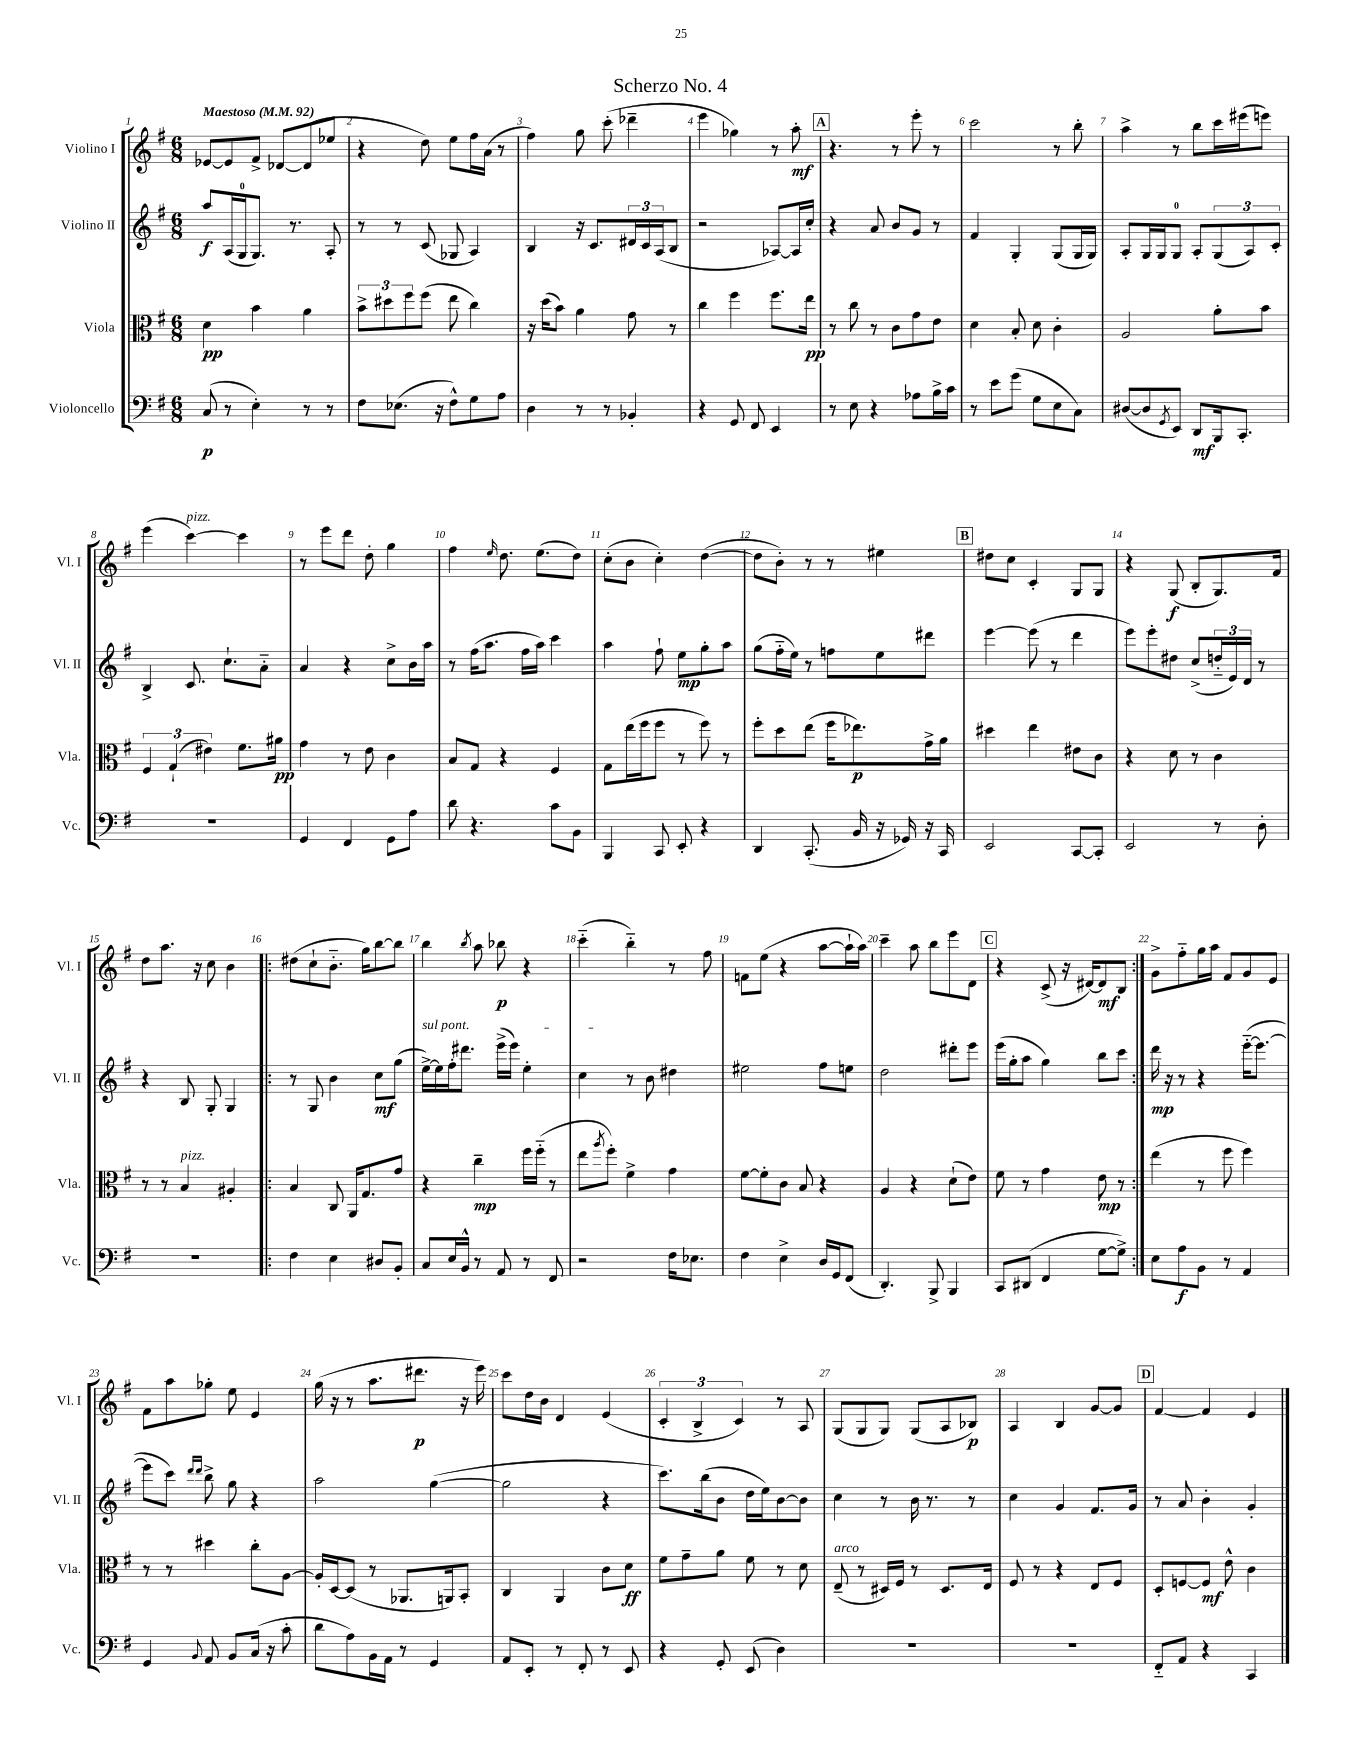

**kern	**kern	**kern	**kern
*staff4	*staff3	*staff2	*staff1
*clefF4	*clefC3	*clefG2	*clefG2
*k[f#]	*k[f#]	*k[f#]	*k[f#]
*M6/8	*M6/8	*M6/8	*M6/8
*MM92	*MM92	*MM92	*MM92
(8C	4d	8aa	[8e-
8r	.	(16A	8e-]
.	.	16G	.
4E')	4b	8.G)	8f#^
.	.	.	[8d-
.	.	8.r	.
8r	4a	.	(8d-]
8r	.	8A'	8ee-
=	=	=	=
8F#	12b^	8r	4r
.	12dd#	.	.
(8.E-	.	8r	.
.	12ff#	.	.
.	(8ff#	(8c	8dd)
16r	.	.	.
8F#^^)	8ee	8G-	8ee
8G	4cc)	4A)	16ff#
.	.	.	(16a
8A	.	.	8r
=	=	=	=
4D	16r	4B	4ff#)
.	(16dd	.	.
.	8b)	.	.
8r	4a	16r	8gg
.	.	8.c	.
8r	.	.	(8ccc'
4BB-'	8g	24d#	4ddd-~
.	.	24c	.
.	.	(24A	.
.	8r	8B	.
=	=	=	=
4r	4cc	2r	4eee
8GG	4ff#	.	4gg-)
8FF#	.	.	.
4EE	8.ff#	[8A-)	8r
.	.	16A-]	8aa'
.	16ee	16cc'	.
=	=	=	=
8r	8r	4r	4.r
8E	8cc	.	.
4r	8r	8a	.
.	8c	8b	8r
8A-	8g	8g	8eee'
16B^	8e	8r	8r
16c	.	.	.
=	=	=	=
8r	4d	4f#	2ccc
8e	.	.	.
(8g	8B'	4G'	.
8G	8d	.	.
8E	4c'	(8G	8r
8C)	.	16G	8bb'
.	.	16G)	.
=	=	=	=
([8D#	2A	8A'	4aa^
8D#]	.	16G	.
.	.	16G	.
8qGG	.	.	.
8EE)	.	8G	8r
8DD	.	8A'	8bb
16BBB	8a'	(12G	16ccc
8.CC'	.	.	(16eee#
.	.	12A)	.
.	8b	.	8eee)
.	.	12c'	.
=	=	=	=
2.r	6F#	4B^	(4eee
.	(6G`	.	.
.	.	8.c	[4ccc)
.	6e#)	.	.
.	.	8.cc`	.
.	8.f#	.	4ccc]
.	.	8a'~	.
.	16a#	.	.
=	=	=	=
4GG	4g	4a	8r
.	.	.	8eee
4FF#	8r	4r	8ddd
.	8e	.	8dd'
8GG	4c	8cc^	4gg
8A	.	16b	.
.	.	16aa	.
=	=	=	=
8d	8B	8r	4ff#
4.r	8G	(16ff#	.
.	.	8.aa	.
.	.	.	16qqee
.	4r	.	8.dd
.	.	16ff#	.
.	.	16aa)	(8.ee
8c	4F#	4ccc	.
8BB	.	.	8dd)
=	=	=	=
4BBB	8G	4aa	(8cc'
.	(16ee	.	8b
.	16ff#	.	.
8CC	8ff#	8ff#`	4cc')
8EE'	8r	8ee	.
4r	8ff#)	8gg'	([4dd
.	8r	8aa	.
=	=	=	=
4DD	8ff#'	(8gg	8dd]
.	8dd	16ff#'~	8b')
.	.	16ee)	.
(8.CC'	(8ee	8r	8r
.	16ff#	8ff	8r
16BB	8.ee-)	.	.
16r	.	8ee	4ee#
16GG-)	.	.	.
16r	16g^	8ddd#	.
16CC	16a	.	.
=	=	=	=
2EE	4dd#	[4eee	8dd#
.	.	.	8cc
.	4ee	(8eee]	4c'
.	.	8r	.
[8CC	8e#	4ddd	8G
8CC']	8c	.	8G
=	=	=	=
2EE	4r	8eee)	4r
.	.	8eee'	.
.	8d	8dd#	(8G
.	8r	(8cc^	8B'
8r	4c	24dd'~	8.G)
.	.	24e)	.
.	.	24d	.
8D'	.	8r	.
.	.	.	16f#
=	=	=	=
2.r	8r	4r	8dd
.	8r	.	8.aa
.	4B	8B	.
.	.	.	16r
.	.	8G'	8cc
.	4A#'	4G	4b
=!|:	=!|:	=!|:	=!|:
4F#	4B	8r	(8dd#
.	.	8G	8cc`
4E	8C	4b	8.b'~
.	16AA	.	.
.	8.G	.	16gg)
8D#	.	8cc	[8bb
8BB'	8g	(8gg	8bb]
=	=	=	=
8C	4r	[16ee^)	4bb
.	.	16ee]	.
16E	.	16ff#'	.
16BB^^	.	8.ddd#	.
.	.	.	8qbb
8r	4cc~	.	8aa
8AA	.	(16eee^	8bb-
.	.	16eee)	.
8r	16ff#	4ee'	4r
.	(16ff#'~	.	.
8FF#	8r	.	.
=	=	=	=
2r	8ee	4cc	(4ccc'~
.	8qaa	.	.
.	8ff#')	.	.
.	4f#^	8r	4bb'~)
.	.	8b	.
16F#	4g	4dd#	8r
8.E-	.	.	.
.	.	.	8ff#
=	=	=	=
4F#	[8f#	2ee#	8f
.	8f#']	.	(8ee
4E^	8c	.	4r
.	8B	.	.
16D	4r	8ff#	[8aa
16GG	.	.	.
(8FF#	.	8ee	16aa`]
.	.	.	16aa)
=	=	=	=
4.DD')	4A	2dd	4ccc~
.	4r	.	8aa
8BBB^	.	.	8bb
4BBB	(8d`	8ddd#'	8eee
.	8e)	8eee	8d
=	=	=	=
8CC	8f#	(16eee	4r
.	.	16gg'	.
(8DD#	8r	8aa	.
4FF#	4g	4gg)	(8c^
.	.	.	16r
.	.	.	[16d#)
[8G	8e	8bb	8d#]
8G^])	8r	8ccc	8B
=:|!	=:|!	=:|!	=:|!
8E	(4ee	16ddd	8g^
.	.	16r	.
8A	.	8r	8ff#'~
8BB	8r	4r	16gg
.	.	.	16aa
8r	8ff#	.	8f#
4AA	4ff#)	([16eee'~	8g
.	.	8.eee_	.
.	.	.	8e
=	=	=	=
4GG	8r	8eee]	8f#
.	8r	8ccc)	8aa
.	.	16qqddd	.
8qqBB	.	16qqddd	.
8AA	4dd#	8bb^	8gg-'
8BB	.	8gg	8ee
(16C	8cc'	4r	4e
16r	.	.	.
8c'	[8A	.	.
=	=	=	=
8d	16A']	2aa	(16gg
.	[16D	.	16r
8A)	(8D]	.	8r
16BB	8r	.	8.aa
16AA	.	.	.
8r	8.AA-	.	.
.	.	.	8.ddd#
4GG	.	([4gg	.
.	16AA)	.	.
.	8BB'	.	16r
.	.	.	16eee)
=	=	=	=
8AA	4C	2gg]	8ccc
8EE'	.	.	16dd
.	.	.	16b
8r	4AA	.	4d
8FF#'	.	.	.
8r	8c	4r	(4e
8EE	8d	.	.
=	=	=	=
4r	8f#	8.ccc)	6c'
.	8g~	.	.
.	.	.	6B^
.	.	(16bb	.
8GG'	8a	8b	.
.	.	.	6c)
(8EE	8f#	16dd	.
.	.	16ee)	.
4D)	8r	[8b	8r
.	8d	8b]	8A
=	=	=	=
2.r	(8E~	4cc	(8G
.	8r	.	8G
.	16D#)	8r	8G)
.	16F#	.	.
.	8r	16b	(8G
.	.	8.r	.
.	8.D#	.	8A
.	.	8r	8B-)
.	16E	.	.
=	=	=	=
2.r	8F#	4cc	4A
.	8r	.	.
.	4r	4g	4B
.	8E	8.f#	[8g
.	8F#	.	8g]
.	.	16g	.
=	=	=	=
8FF#'~	8D'	8r	[4f#
8AA	[8F	8a	.
4r	8F]	4b'	4f#]
.	8e^^	.	.
4CC	4c	4g'	4e
==	==	==	==
*-	*-	*-	*-
